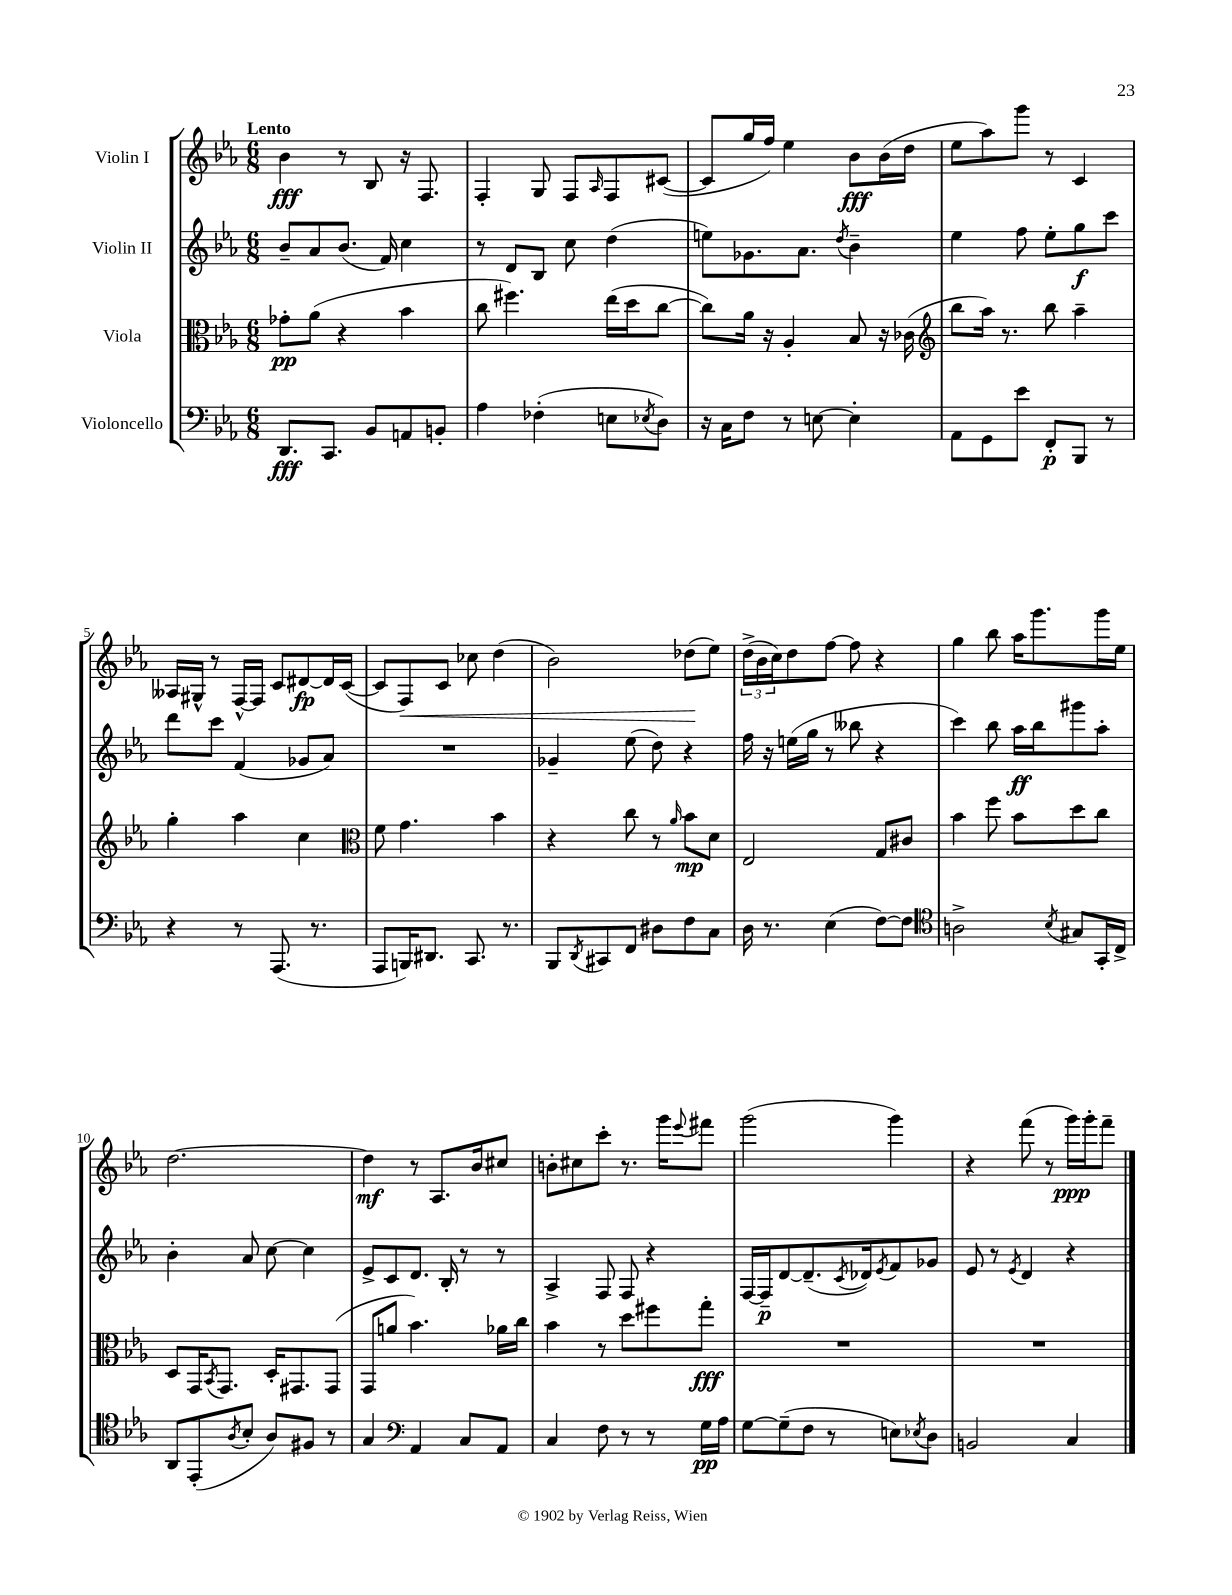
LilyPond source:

<<
\new StaffGroup <<
\new Staff = "s0" \with { instrumentName = "Violin I" } {
    \clef treble \key ees \major \numericTimeSignature \time 6/8 \tempo "Lento"
    bes'4\fff r8 bes8 r16 f8. |
    f4-. g8 f8 \grace { aes16 } f8 cis'8~( |
    cis'8 g''16 f''16) ees''4 bes'8\fff bes'16( d''16 |
    ees''8 aes''8) g'''8 r8 c'4 |
    aeses16 gis16-^ r8 f16~-^ f16 c'8 dis'8~\fp dis'16 c'16~( |
    c'8 f8\<) c'8 ces''8 d''4( |
    bes'2) des''8\!( ees''8) |
    \tuplet 3/2 { d''16->( bes'16 c''16) } d''8 f''8~ f''8 r4 |
    g''4 bes''8 aes''16 g'''8. g'''16 ees''16 |
    d''2.~ |
    d''4\mf r8 aes8. bes'16 cis''8 |
    b'8-. cis''8 c'''8-. r8. g'''16 \appoggiatura { ees'''8 } fis'''8 |
    g'''2( g'''4) |
    r4 f'''8( r8 g'''16\ppp) g'''16-. f'''8-- \bar "|." |
}
\new Staff = "s1" \with { instrumentName = "Violin II" } {
    \clef treble \key ees \major \numericTimeSignature \time 6/8
    bes'8-- aes'8 bes'8.( f'16) c''4 |
    r8 d'8 bes8 c''8 d''4( |
    e''8) ges'8. aes'8. \acciaccatura { d''8 } bes'4-- |
    ees''4 f''8 ees''8-. g''8\f c'''8 |
    d'''8 c'''8 f'4( ges'8 aes'8) |
    R2. |
    ges'4-- ees''8( d''8) r4 |
    f''16 r16 e''16( g''16 r8 beses''8 r4 |
    c'''4) bes''8 aes''16\ff bes''16 gis'''8 aes''8-. |
    bes'4-. aes'8 c''8~ c''4 |
    ees'8-> c'8 d'8. bes16-. r8 r8 |
    aes4-> f8 f8 r4 |
    f16~ f16--\p d'8~ d'8.--( \acciaccatura { c'8 } des'16) \acciaccatura { ees'8 } f'8 ges'8 |
    ees'8 r8 \acciaccatura { ees'8 } d'4 r4 \bar "|." |
}
\new Staff = "s2" \with { instrumentName = "Viola" } {
    \clef alto \key ees \major \numericTimeSignature \time 6/8
    ges'8-.\pp aes'8( r4 bes'4 |
    c''8 fis''4.) ees''16( d''16 c''8~ |
    c''8) aes'16 r16 aes4-. bes8 r16 ces'16( |
    \clef treble bes''8 aes''16) r8. bes''8 aes''4-- |
    g''4-. aes''4 c''4 |
    \clef alto f'8 g'4. bes'4 |
    r4 c''8 r8 \grace { aes'16 } bes'8\mp d'8 |
    ees2 g8 cis'8 |
    bes'4 f''8 bes'8 d''8 c''8 |
    d8 g,16 \acciaccatura { bes,8 } g,8. d16-. gis,8. gis,8( |
    g,8 a'8 bes'4.) aes'16 c''16 |
    bes'4 r8 d''8 fis''8 g''8-.\fff |
    R2. |
    R2. \bar "|." |
}
\new Staff = "s3" \with { instrumentName = "Violoncello" } {
    \clef bass \key ees \major \numericTimeSignature \time 6/8
    d,8.\fff c,8. bes,8 a,8 b,8-. |
    aes4 fes4-.( e8 \acciaccatura { ees8 } d8) |
    r16 c16 f8 r8 e8~ e4-. |
    aes,8 g,8 ees'8 f,8-.\p bes,,8 r8 |
    r4 r8 aes,,8.( r8. |
    aes,,8 b,,16) dis,8. c,8. r8. |
    bes,,8 \acciaccatura { d,8 } cis,8 f,8 dis8 f8 c8 |
    d16 r8. ees4( f8~) f8 |
    \clef tenor a2-> \acciaccatura { bes8 } gis8 g,16-. c16-> |
    aes,8 ees,8-.( \acciaccatura { aes8 } bes8-. aes8) fis8 r8 |
    g4 \clef bass aes,4 c8 aes,8 |
    c4 f8 r8 r8 g16\pp aes16 |
    g8~ g8--( f8 r8 e8) \acciaccatura { ees8 } d8 |
    b,2 c4 \bar "|." |
}
>>
>>
